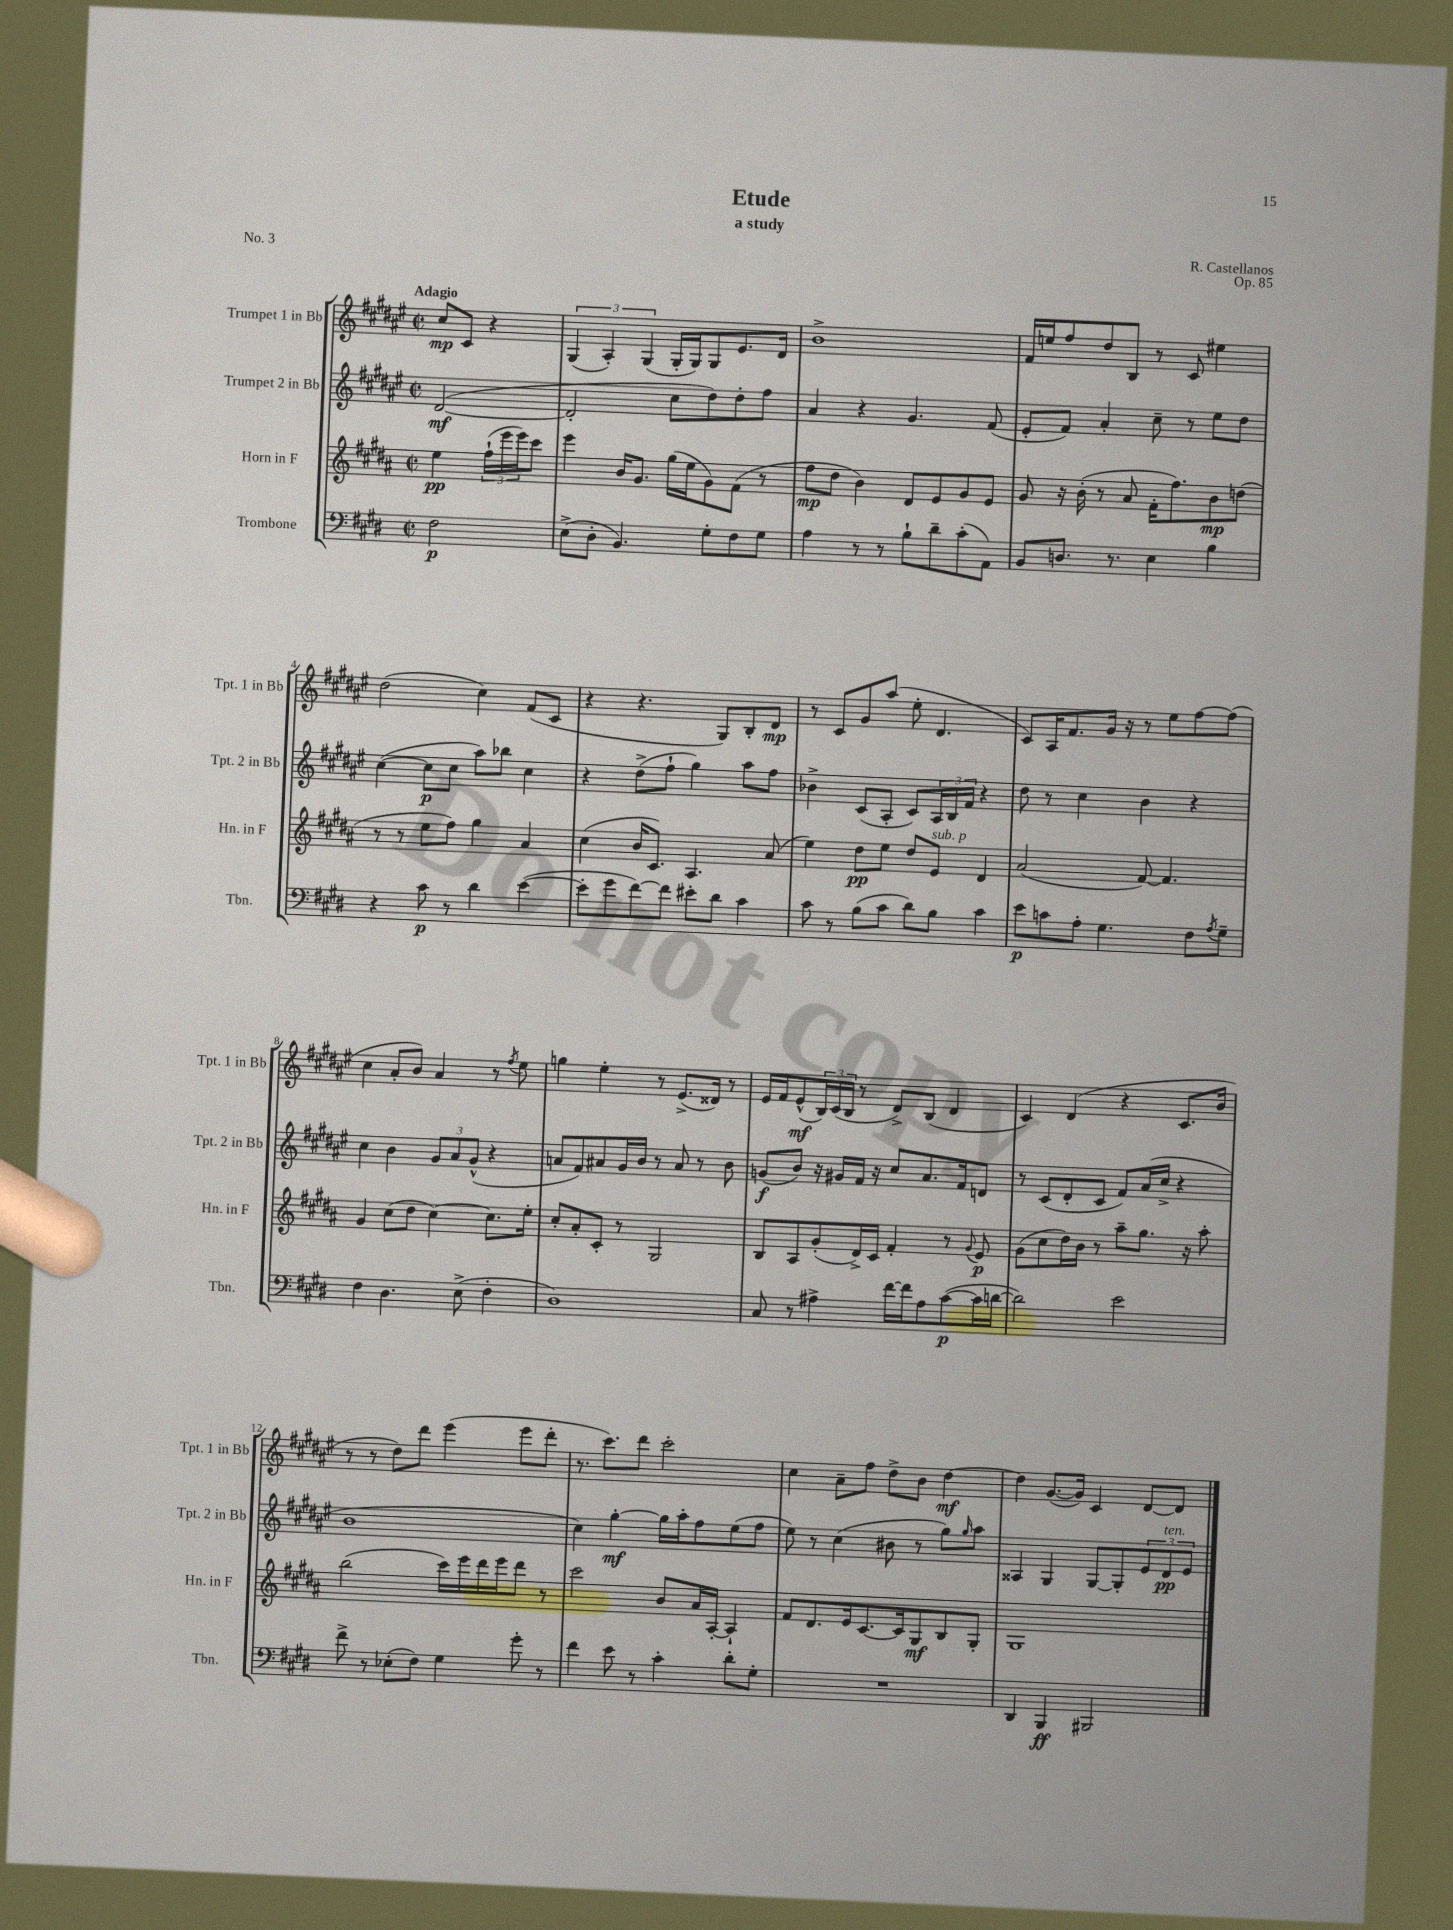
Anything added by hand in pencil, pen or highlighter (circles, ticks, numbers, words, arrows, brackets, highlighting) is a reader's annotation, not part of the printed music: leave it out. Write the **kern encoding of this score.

**kern	**dynam	**kern	**dynam	**kern	**dynam	**kern	**dynam
*part4	*part4	*part3	*part3	*part2	*part2	*part1	*part1
*staff4	*staff4	*staff3	*staff3	*staff2	*staff2	*staff1	*staff1
*I"Trombone	*	*I"Horn in F	*	*I"Trumpet 2 in Bb	*	*I"Trumpet 1 in Bb	*
*I'Tbn.	*	*I'Hn. in F	*	*I'Tpt. 2 in Bb	*	*I'Tpt. 1 in Bb	*
*clefF4	*	*clefG2	*	*clefG2	*	*clefG2	*
*k[f#c#g#d#]	*	*k[f#c#g#d#a#]	*	*k[f#c#g#d#a#e#]	*	*k[f#c#g#d#a#e#]	*
*M2/2	*	*M2/2	*	*M2/2	*	*M2/2	*
*met(c|)	*	*met(c|)	*	*met(c|)	*	*met(c|)	*
=	=	=	=	=	=	=	=
!	!	!	!	!	!	!LO:TX:a:B:t=Adagio	!
2F#\	p	4ee\	pp	([2d#/	mf	8cc#/L	mp
.	.	.	.	.	.	8c#/J	.
.	.	(24ff#`\LL	.	.	.	4r	.
.	.	24eee\	.	.	.	.	.
.	.	24eee\J)	.	.	.	.	.
.	.	8ccc#\J	.	.	.	.	.
=1	=1	=1	=1	=1	=1	=1	=1
(8E^\L	.	4eee\	.	2d#'/]	.	(6G#/	.
8D#'\J	.	.	.	.	.	.	.
.	.	.	.	.	.	6A#'/)	.
4.BB/)	.	16b/KL	.	.	.	.	.
.	.	8.g#/J	.	.	.	.	.
.	.	.	.	.	.	(6G#/	.
.	.	(16gg#\LL	.	8cc#\L	.	16G#'/LL	.
.	.	16ee\J	.	.	.	16G#/J)	.
8G#'\L	.	8g#\)	.	8dd#\)	.	8G#/	.
8F#\	.	(8f#\J	.	8dd#'\	.	8.e#/	.
8G#\J	.	8r	.	8ff#\J	.	.	.
.	.	.	.	.	.	16d#/Jk	.
=2	=2	=2	=2	=2	=2	=2	=2
4A\	.	8ff#\L	mp	4a#/	.	1b^	.
.	.	8dd#\J	.	.	.	.	.
8r	.	4b\)	.	4r	.	.	.
8r	.	.	.	.	.	.	.
8B`\L	.	8d#/L	.	4.g#/	.	.	.
8d#~\	.	8e/	.	.	.	.	.
(8c#'\	.	8g#/	.	.	.	.	.
8AA\J)	.	8e/J	.	(8f#/	.	.	.
=3	=3	=3	=3	=3	=3	=3	=3
8BB/L	.	8g#/	.	8e#'/L	.	16f#/LL	.
.	.	.	.	.	.	16een/J	.
8.Dn/J	.	16r	.	8f#/J)	.	8ff#/	.
.	.	(16b'\	.	.	.	.	.
.	.	8r	.	4a#'/	.	8dd#/	.
8.r	.	.	.	.	.	.	.
.	.	8a#/	.	.	.	8B/J	.
4E\	.	16f#'\KL	.	8cc#~\	.	8r	.
.	.	8.ff#\)	.	.	.	.	.
.	.	.	.	8r	.	8c#/	.
4B\	.	8b\	mp	8ee#\L	.	4ee#X\	.
.	.	(8ddn\J	.	8dd#\J	.	.	.
!!LO:LB:g=z
=4	=4	=4	=4	=4	=4	=4	=4
4r	.	8r	.	([4cc#\	.	(2dd#\	.
.	.	8r	.	.	.	.	.
8c#\	p	8ee\L	.	8cc#\L]	p	.	.
8r	.	8ff#\J)	.	8cc#\J	.	.	.
4d#\	.	4gg#\	.	8aa#\L)	.	4cc#\)	.
.	.	.	.	8bb-X\J	.	.	.
([4e\	.	4a#/	.	4cc#\	.	(8f#/L	.
.	.	.	.	.	.	8c#/J	.
=5	=5	=5	=5	=5	=5	=5	=5
8e'\L]	.	(4cc#\	.	4r	.	4r	.
8g#\	.	.	.	.	.	.	.
[8f#\)	.	16b/KL	.	(8dd#^\L	.	4.r	.
.	.	8.c#/J)	.	.	.	.	.
8f#\J]	.	.	.	8ff#`\J	.	.	.
8e#X'\L	.	4.A#/	.	4gg#\)	.	.	.
8d#\J	.	.	.	.	.	8G#/L)	.
4c#\	.	.	.	8aa#\L	.	8B'/	.
.	.	(8a#/	.	8ff#\J	.	8d#/J	mp
=6	=6	=6	=6	=6	=6	=6	=6
8c#\	.	4ee\)	.	4b-X^\	.	8r	.
8r	.	.	.	.	.	8c#/L	.
(8B\L	.	8dd#\L	pp	(8c#/L	.	8g#/	.
8c#\J	.	8ee\J	.	8A#'/J	.	(8aa#/J	.
8d#\L)	.	8dd#/L	.	8c#/L)	.	8ee#'\	.
!	!	!LO:TX:a:i:t=sub. p	!	!	!	!	!
8B\J	.	8e/J	.	24A#/L	.	4.d#/	.
.	.	.	.	24B/	.	.	.
.	.	.	.	24f#/JJ	.	.	.
4c#\	.	4d#/	.	4r	.	.	.
=7	=7	=7	=7	=7	=7	=7	=7
8e\L	p	(2a#/	.	8dd#\	.	8c#/L)	.
8cn\	.	.	.	8r	.	16A#/K	.
.	.	.	.	.	.	8.f#/	.
8A'\J	.	.	.	4cc#\	.	.	.
4.G#\	.	.	.	.	.	16g#/Jk	.
.	.	.	.	.	.	16r	.
.	.	[8f#/)	.	4b\	.	8r	.
.	.	4.f#/]	.	.	.	8ee#\L	.
8F#\L	.	.	.	4r	.	[8ff#\	.
8qA/	.	.	.	.	.	.	.
8G#~\J	.	.	.	.	.	(8ff#\J]	.
!!LO:LB:g=z
=8	=8	=8	=8	=8	=8	=8	=8
4F#\	.	4g#/	.	4cc#\	.	4cc#\	.
4.D#\	.	(8cc#\L	.	4b\	.	8a#'/L	.
.	.	8dd#\J	.	.	.	8b/J)	.
.	.	[4cc#\)	.	12g#/L	.	4a#/	.
.	.	.	.	12a#/	.	.	.
(8E^\	.	.	.	.	.	.	.
.	.	.	.	(12g#^^/J	.	.	.
4F#'\	.	8.cc#\L]	.	4r	.	8r	.
.	.	.	.	.	.	8qff#/	.
.	.	.	.	.	.	8ee#\	.
.	.	16ee'\Jk	.	.	.	.	.
=9	=9	=9	=9	=9	=9	=9	=9
1D#)	.	8cc#'/L	.	8an/L	.	4ggn\	.
.	.	8a#'/	.	8f#/)	.	.	.
.	.	8c#'/J	.	8a#X/	.	4ee#'\	.
.	.	8r	.	16g#/L	.	.	.
.	.	.	.	16b/JJ	.	.	.
.	.	2G#/	.	8r	.	8r	.
.	.	.	.	8a#/	.	(8.e#^/L	.
.	.	.	.	8r	.	.	.
.	.	.	.	.	.	16d##X/Jk)	.
.	.	.	.	8b\	.	8r	.
=10	=10	=10	=10	=10	=10	=10	=10
8C#/	.	8B/L	.	(8gn/L	f	16e#/LL	.
.	.	.	.	.	.	16f#/J	.
8r	.	8A#/	.	8b/J)	.	(8e#^^/	mf
4A#X^\	.	(8g#'/	.	16r	.	24B/L)	.
.	.	.	.	.	.	(24c#/	.
.	.	.	.	16g#X/LL	.	.	.
.	.	.	.	.	.	24B/JJ	.
.	.	16d#^/L)	.	16f#/JJ	.	8r	.
.	.	16c#/JJ	.	16r	.	.	.
[16f#\LL	.	4f#'/	.	8cc#/L	.	8d#^/L)	.
16f#\J]	.	.	.	.	.	.	.
8A#\	.	.	.	8.a#/	.	(8B/J	.
([8c#\	p	8r	.	.	.	4d#/	.
.	.	.	.	16f#/k	.	.	.
.	.	8qqg#/	.	.	.	.	.
16c#\L]	.	8e/	p	8dn/J	.	.	.
[16dn\JJ	.	.	.	.	.	.	.
=11	=11	=11	=11	=11	=11	=11	=11
2d\])	.	(8g#\L	.	8r	.	4c#/)	.
.	.	8cc#\	.	(8c#/L	.	.	.
.	.	16dd#\L)	.	8d#'/	.	(4d#/	.
.	.	16b\JJ	.	.	.	.	.
.	.	8r	.	8c#/J	.	.	.
2e\	.	8aa#~\L	.	8f#/L)	.	4r	.
.	.	8.gg#\J	.	(16a#/L	.	.	.
.	.	.	.	16cc#^/JJ	.	.	.
.	.	.	.	4r	.	8.c#/L	.
.	.	16r	.	.	.	.	.
.	.	8aa#'\	.	.	.	.	.
.	.	.	.	.	.	16b/Jk	.
!!LO:LB:g=z
=12	=12	=12	=12	=12	=12	=12	=12
8f#^\	.	(2bb\	.	1b	.	8r	.
8r	.	.	.	.	.	8r	.
(8E-X'\L	.	.	.	.	.	8dd#\L)	.
8F#\J)	.	.	.	.	.	8ddd#\J	.
4G#\	.	16ccc#\LL)	.	.	.	(4eee#\	.
.	.	16eee\	.	.	.	.	.
.	.	16ddd#\	.	.	.	.	.
.	.	16eee\J	.	.	.	.	.
8g#'\	.	8ddd#\J	.	.	.	8eee#\L	.
8r	.	8r	.	.	.	8ddd#'\J	.
=13	=13	=13	=13	=13	=13	=13	=13
4f#\	.	2ccc#\	.	4cc#\)	.	8.r	.
.	.	.	.	.	.	8.ccc#\L)	.
8e\	.	.	.	[4gg#'\	mf	.	.
8r	.	.	.	.	.	8ddd#\J	.
4c#'\	.	8b/L	.	16gg#\LL]	.	2ccc#'\	.
.	.	.	.	16aa#'\J	.	.	.
.	.	16a#/L	.	8ff#\	.	.	.
.	.	[16A#'/JJ	.	.	.	.	.
8d#'\L	.	4A#`/]	.	(8ee#\	.	.	.
8G#'\J	.	.	.	8ff#\J	.	.	.
=14	=14	=14	=14	=14	=14	=14	=14
1r	.	8f#/L	.	8ee#\)	.	4cc#\	.
.	.	8.d#/	.	8r	.	.	.
.	.	.	.	(4cc#\	.	8a#~\L	.
.	.	16e/k	.	.	.	.	.
.	.	[8.c#/	.	.	.	8ff#\J	.
.	.	.	.	8b#X\	.	8dd#^\L	.
.	.	16c#/k]	.	.	.	.	.
.	.	8G#/	mf	8r	.	8b\J	.
.	.	8B/	.	8gg#\L)	.	[4dd#\	mf
.	.	.	.	16qqgg#/	.	.	.
.	.	8G#'/J	.	8aa#\J	.	.	.
=15	=15	=15	=15	=15	=15	=15	=15
4DD#/	.	1G#	.	4A##X/	.	4dd#\]	.
4BBB/	ff	.	.	4G#/	.	([8.g#/L	.
.	.	.	.	.	.	16g#/Jk])	.
2BBB#X/	.	.	.	[8G#/L	.	4c#/	.
.	.	.	.	8G#'/]	.	.	.
.	.	.	.	12e#/	.	[8d#/L	.
!	!	!	!	!LO:TX:a:i:t=ten.	!	!	!
.	.	.	.	12d#/	pp	.	.
.	.	.	.	.	.	8d#/J]	.
.	.	.	.	12e#/J	.	.	.
==	==	==	==	==	==	==	==
*-	*-	*-	*-	*-	*-	*-	*-
